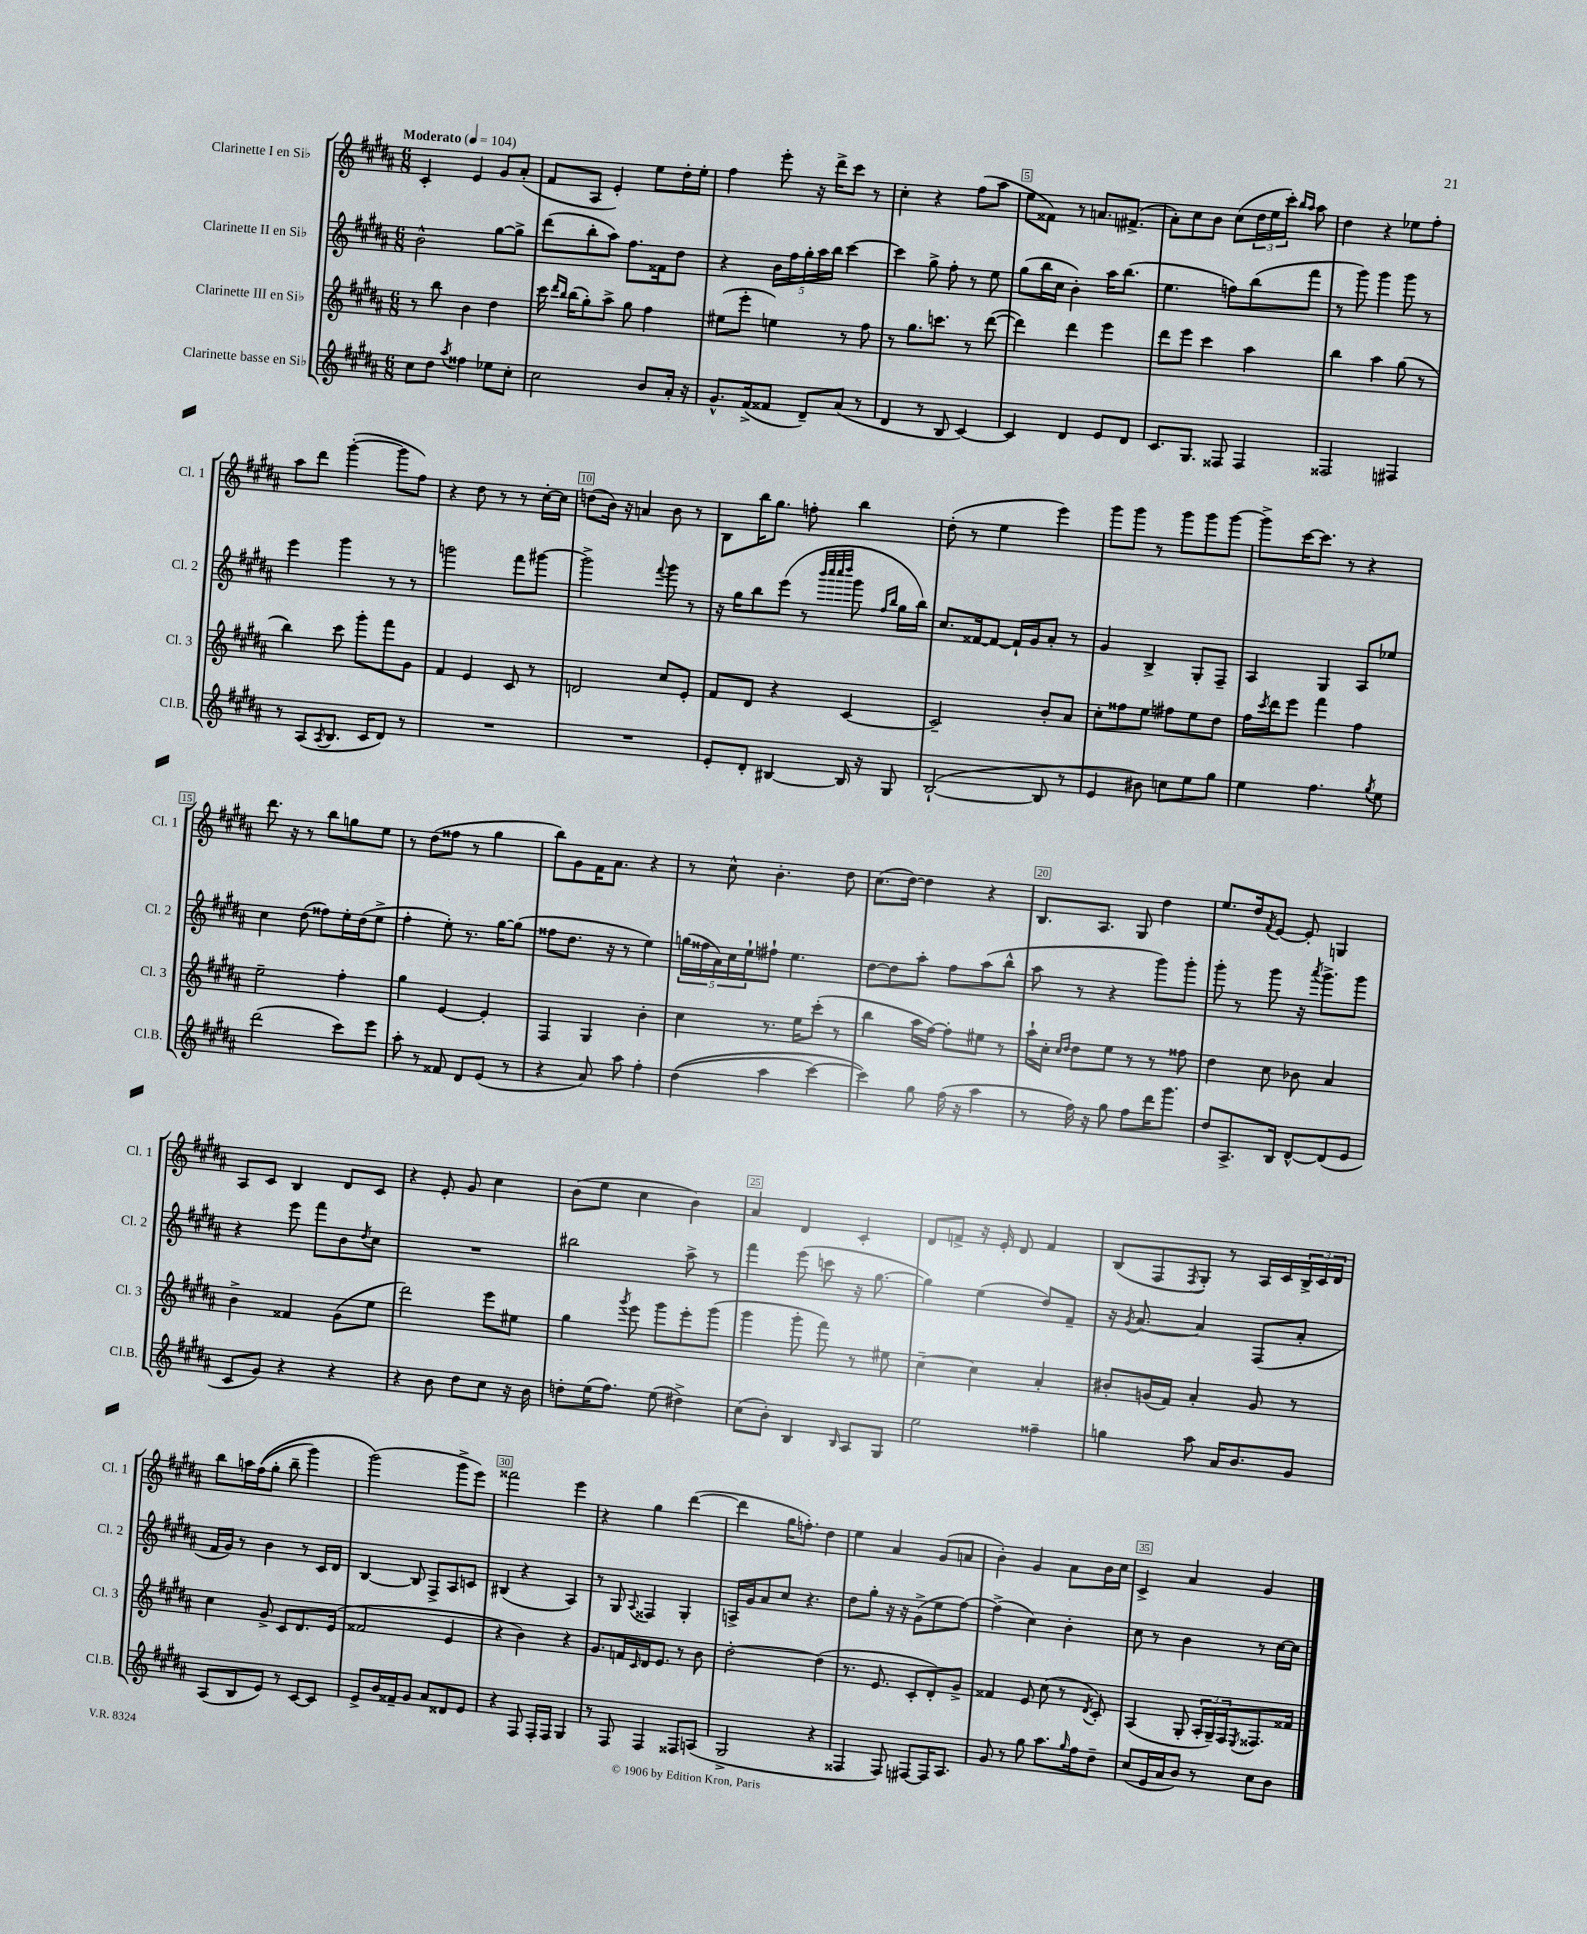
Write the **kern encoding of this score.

**kern	**kern	**kern	**kern
*staff4	*staff3	*staff2	*staff1
*clefG2	*clefG2	*clefG2	*clefG2
*k[f#c#g#d#a#]	*k[f#c#g#d#a#]	*k[f#c#g#d#a#]	*k[f#c#g#d#a#]
*M6/8	*M6/8	*M6/8	*M6/8
*MM104	*MM104	*MM104	*MM104
8cc#	8r	2b^^	4c#'
8dd#	8bb	.	.
8qaa#	.	.	.
4ff##	4b	.	4e
8ee-	4dd#	[8gg#	8g#
8cc#'	.	8gg#^]	(8a#'
=	=	=	=
2cc#	16ccc#	(8ddd#	8f#
.	16qqddd#	.	.
.	16qqbb	.	.
.	(16bb	.	.
.	8gg#')	8bb'	8A#
.	8aa#^	8aa#)	4e')
.	8gg#	8.ff#	.
8b	4ff#	.	8ee
.	.	16f##	.
16a#'	.	8dd#	16dd#'
16r	.	.	16ee'
=	=	=	=
8.g#^^	(8ee#	4r	4ff#
.	8eee'	.	.
(16f#^	.	.	.
8f##	4ee)	20b	8eee'
.	.	20ff#	.
.	.	20gg#'	.
8d#~)	.	.	16r
.	.	20aa#	.
.	.	.	16ddd#^
.	.	20bb	.
(8a#	8r	[4ccc#	8ccc#
8r	8ff#	.	8r
=	=	=	=
4d#	8r	4ccc#]	4cc#'
.	8.gg#	.	.
8r	.	8gg#^	4r
.	8.ccc	.	.
8B	.	8ff#'	.
[4c#)	8r	8r	(8ff#
.	([8ddd#	8ee	8aa#
=	=	=	=
4c#]	4ddd#])	(8gg#	8ee
.	.	16bb	8f##)
.	.	16cc#	.
4d#	4ddd#	4b')	8r
.	.	.	8.a
8e	4eee	16aa#	.
.	.	(8.bb	(8.f#^
8d#	.	.	.
=	=	=	=
8.c#	8ddd#	4.ee	8a#')
.	8eee	.	8cc#
8.G#	.	.	.
.	4ccc#	.	8b
8F##	.	8ff)	(8cc#
4F##	4aa#	(8bb	24dd#
.	.	.	24ee
.	.	.	24ccc#')
.	.	.	16qqbb
.	.	.	16qqaa#
.	.	8fff#	8aa#
=	=	=	=
2F##	4bb	8r	4dd#
.	.	8ggg#)	.
.	4aa#	4ggg#	4r
4F#	(8gg#	8ggg#	8ee-
.	8r	8r	8ff#'
=	=	=	=
8r	4bb)	4eee	8aa#
(8A#	.	.	8ddd#
8qA#	.	.	.
8.B	8ccc#	4ggg#	([4ggg#'
.	8ggg#'	.	.
16c#	.	.	.
8d#)	8fff#	8r	8ggg#]
8r	8g#	8r	8ff#)
=	=	=	=
2.r	4f#	2ggg	4r
.	4e	.	8dd#
.	.	.	8r
.	8c#	8fff#	8r
.	8r	[8ggg#	[16cc#'
.	.	.	16cc#]
=	=	=	=
2.r	2d	2ggg#^]	(8dd
.	.	.	16b)
.	.	.	16r
.	.	.	4a
.	.	8qqfff#	.
.	8cc#	8ggg#	8b
.	8e'	8r	8r
=	=	=	=
8e'	8f#	16r	8B
.	.	16gg#	.
8d#'	8d#	8bb	16bb
.	.	.	8.gg#
[4B#	4r	(8eee	.
.	.	8r	8ff'
.	.	32qqbbb	.
.	.	32qqcccc#	.
.	.	32qqcccc#	.
.	.	32qqdddd#	.
16B#]	[4c#	8ggg#	4bb
16r	.	.	.
.	.	16qqff#	.
.	.	16qqbb	.
8G#	.	16gg#	.
.	.	16bb)	.
=	=	=	=
([2B`	2c#~]	8.cc#	(8dd#'
.	.	.	8r
.	.	[16f##	.
.	.	8f##_	4ee
.	.	16f##`]	.
.	.	16g#	.
8B]	8b'	8a#'	4eee)
8r	8a#	8r	.
=	=	=	=
4e	8cc#'	4g#	8ggg#
.	8ff##	.	8ggg#
8b#)	8ee	4B^	8r
8cc	8ff#	.	8ggg#
8ee	8ee	8G#'	8ggg#
8gg#	8dd#	8F#~	[8ggg#
=	=	=	=
4ee	16ff#	4A#	8ggg#^]
.	8qccc#	.	.
.	16ddd#	.	.
.	8eee	.	[16ccc#
.	.	.	8.ccc#]
4.ff#	4fff#	4G#	.
.	.	.	8r
.	4ff#	8A#	4r
8qgg#	.	.	.
8ee	.	8ee-	.
=	=	=	=
(2ddd#	2ee~	4cc#	8.ddd#
.	.	.	16r
.	.	(8dd#	8r
.	.	8ff##)	8bb
8ccc#)	4ff#'	16ee'	8gg
.	.	(16dd#	.
8eee	.	8ee^	8ee
=	=	=	=
8aa#'	4gg#	4ff#'	8r
8r	.	.	(8dd#
8f##	[4e	8ee')	8ff##
8d#	.	8.r	8r
(8e	4e']	.	4gg#
.	.	[16gg#	.
8r	.	(8gg#]	.
=	=	=	=
4r	4F#	8ff##	8bb)
.	.	8.dd#	8g#
8a#)	4G#	.	16f#
.	.	16r	8.a#
8aa#	.	8r	.
4ff#'	4b'	4ee)	4r
=	=	=	=
&((4dd#	4cc#	(20gg	8r
.	.	20ff##	.
.	.	20a#)	.
.	.	.	8cc#^^
.	.	20cc#	.
.	.	20ee`	.
4aa#	8.r	8ff#`	4.b'
.	.	4.ee	.
.	16ee	.	.
[4ccc#)	(8ccc#'	.	.
.	8r	.	8dd#
=	=	=	=
4ccc#]&)	4bb	[8dd#	(8.cc#
.	.	8dd#]	.
.	.	.	[16dd#)
8gg#	16aa#	8aa#'	4dd#]
.	[16ff#)	.	.
(16ff#	8ff#']	8ff#	.
16r	.	.	.
4aa#	8ee#	(8aa#	4r
.	8r	8bb^^	.
=	=	=	=
8r	16aa#`	8aa#	8.B
.	16cc#'	.	.
.	16qqcc#	.	.
.	16qqdd#	.	.
16ff#)	8dd#	8r	.
16r	.	.	8.A#
8gg#	8ee	4r	.
8ff#	8r	.	8G#
16ddd#	8r	8ggg#)	4dd#
8.ggg#	.	.	.
.	8ff##	8ggg#'	.
=	=	=	=
8dd#	4dd#	8ggg#'	8.ee
8.A#^	.	8r	.
.	.	.	16dd#
.	.	.	8qf#
.	8cc#	8ggg#	[8e
16B	.	.	.
[8d#^^	8b-	16r	8e']
.	.	8qaaa#	.
.	.	8.ggg#^	.
(8d#]	4a#	.	4G
8e	.	8ggg#	.
=	=	=	=
8c#	4b^	4r	8A#
8g#)	.	.	8c#
4r	4f##	8eee	4B
.	.	8fff#	.
4r	(8g#	8b	8d#
.	.	8qdd#	.
.	8ee	8cc#	8c#
=	=	=	=
4r	2ddd#)	2.r	4r
8b	.	.	8e'
8dd#	.	.	8g#
8cc#	8eee	.	4cc#
16r	8ee#	.	.
16b	.	.	.
=	=	=	=
8dd'	4gg#	2bb#	(8b
(16ee	.	.	8ee
8.ff#)	.	.	.
.	8qggg#	.	.
.	8eee	.	4cc#
(8ee	8ggg#	.	.
4dd#^)	8eee'	8aa#^	4b)
.	(8ggg#	8r	.
=	=	=	=
(8cc#	4ggg#	4fff#	4a#
8b')	.	.	.
4B	8ggg#'	(8eee	4d#
.	8fff#)	8ccc	.
16qqB	.	.	.
8A#	8r	16r	4c#'
.	.	[8.gg#	.
8G#	8ee#	.	.
=	=	=	=
2ee	[4cc#~	4gg#])	8d#
.	.	.	8f^
.	4cc#]	(4ee	16r
.	.	.	16e'
.	.	.	8d#
4ff##~	4a#'	8dd#)	4f
.	.	8f#~	.
=	=	=	=
4gg	8b#'	16r	(8B
.	.	8qg#	.
.	.	[8.a#	.
.	(16g	.	8F#
.	16f#)	.	.
.	.	.	8qF#
8aa#	4a#'	4a#]	8G#')
16a#	.	.	8r
8.b	.	.	.
.	8g	(8F#	16A#
.	.	.	16c#
8g#	8r	8a#'	24B^
.	.	.	24c#
.	.	.	24d#
=	=	=	=
(8A#	4cc#	16f#	8bb
.	.	16g#)	.
8B	.	8r	16aa
.	.	.	&((16ff#
8e)	8g#^	4b	8gg#'
8r	8c#	.	8bb~
[8c#	8.d#	8r	4ggg#)
8c#]	.	16c#	.
.	(16e	16d#	.
=	=	=	=
8e^	2f##	[4B	(2ggg#&)
16b	.	.	.
16f##~	.	.	.
8g#	.	8B]	.
8a#	.	8F#^	.
8d##	4e	8A#	8ggg#^
8e	.	8c	8eee)
=	=	=	=
4r	4r	(4B#	2fff##
8F#	4b)	4r	.
16F#'	.	.	.
16F#	.	.	.
4G#	4r	4A#)	4eee
=	=	=	=
8r	8.g#	8r	4r
8F#	.	8G#	.
.	16f	.	.
.	16qqc#	8qqA#	.
4F#	16d#	4F##	4gg#
.	8.e	.	.
8F##	8r	4G#'	([4ddd#
(8A	8b	.	.
=	=	=	=
2G#^	[2dd#'	16A^	4ddd#]
.	.	16g#	.
.	.	8a#	.
.	.	8cc#	16gg#
.	.	.	8.ff')
.	.	4.r	.
4r	(4dd#]	.	4dd#
=	=	=	=
4F##	8.r	8dd#	4ee
.	.	8gg#'	.
.	8.e	.	.
8F##)	.	16r	4a#
.	.	16r	.
[8F#	8c#'	(8g#^	.
16F#]	8d#')	8ee	(8g#
8.A#	.	.	.
.	8g#^	[8ff#)	8a
=	=	=	=
8g#	4f##	(4ff#^]	4b')
8r	.	.	.
8gg#	8e	4cc#)	4g#
8.aa#	(8cc#	.	.
.	8r	4b'	8a#
16qqgg#	.	.	.
16ff#	.	.	.
.	8qd#	.	.
8dd#~	8c#')	.	16b
.	.	.	16cc#
=	=	=	=
(8cc#	(4A#	8cc#	4c#^
16e	.	8r	.
16a#	.	.	.
8b)	8G#'	4b	4a#
8r	24A#'	.	.
.	24G#~)	.	.
.	24F#	.	.
.	8qE	.	.
8cc#	8.F##	8r	4g#
8b	.	[16cc#	.
.	16f##	16cc#]	.
==	==	==	==
*-	*-	*-	*-
